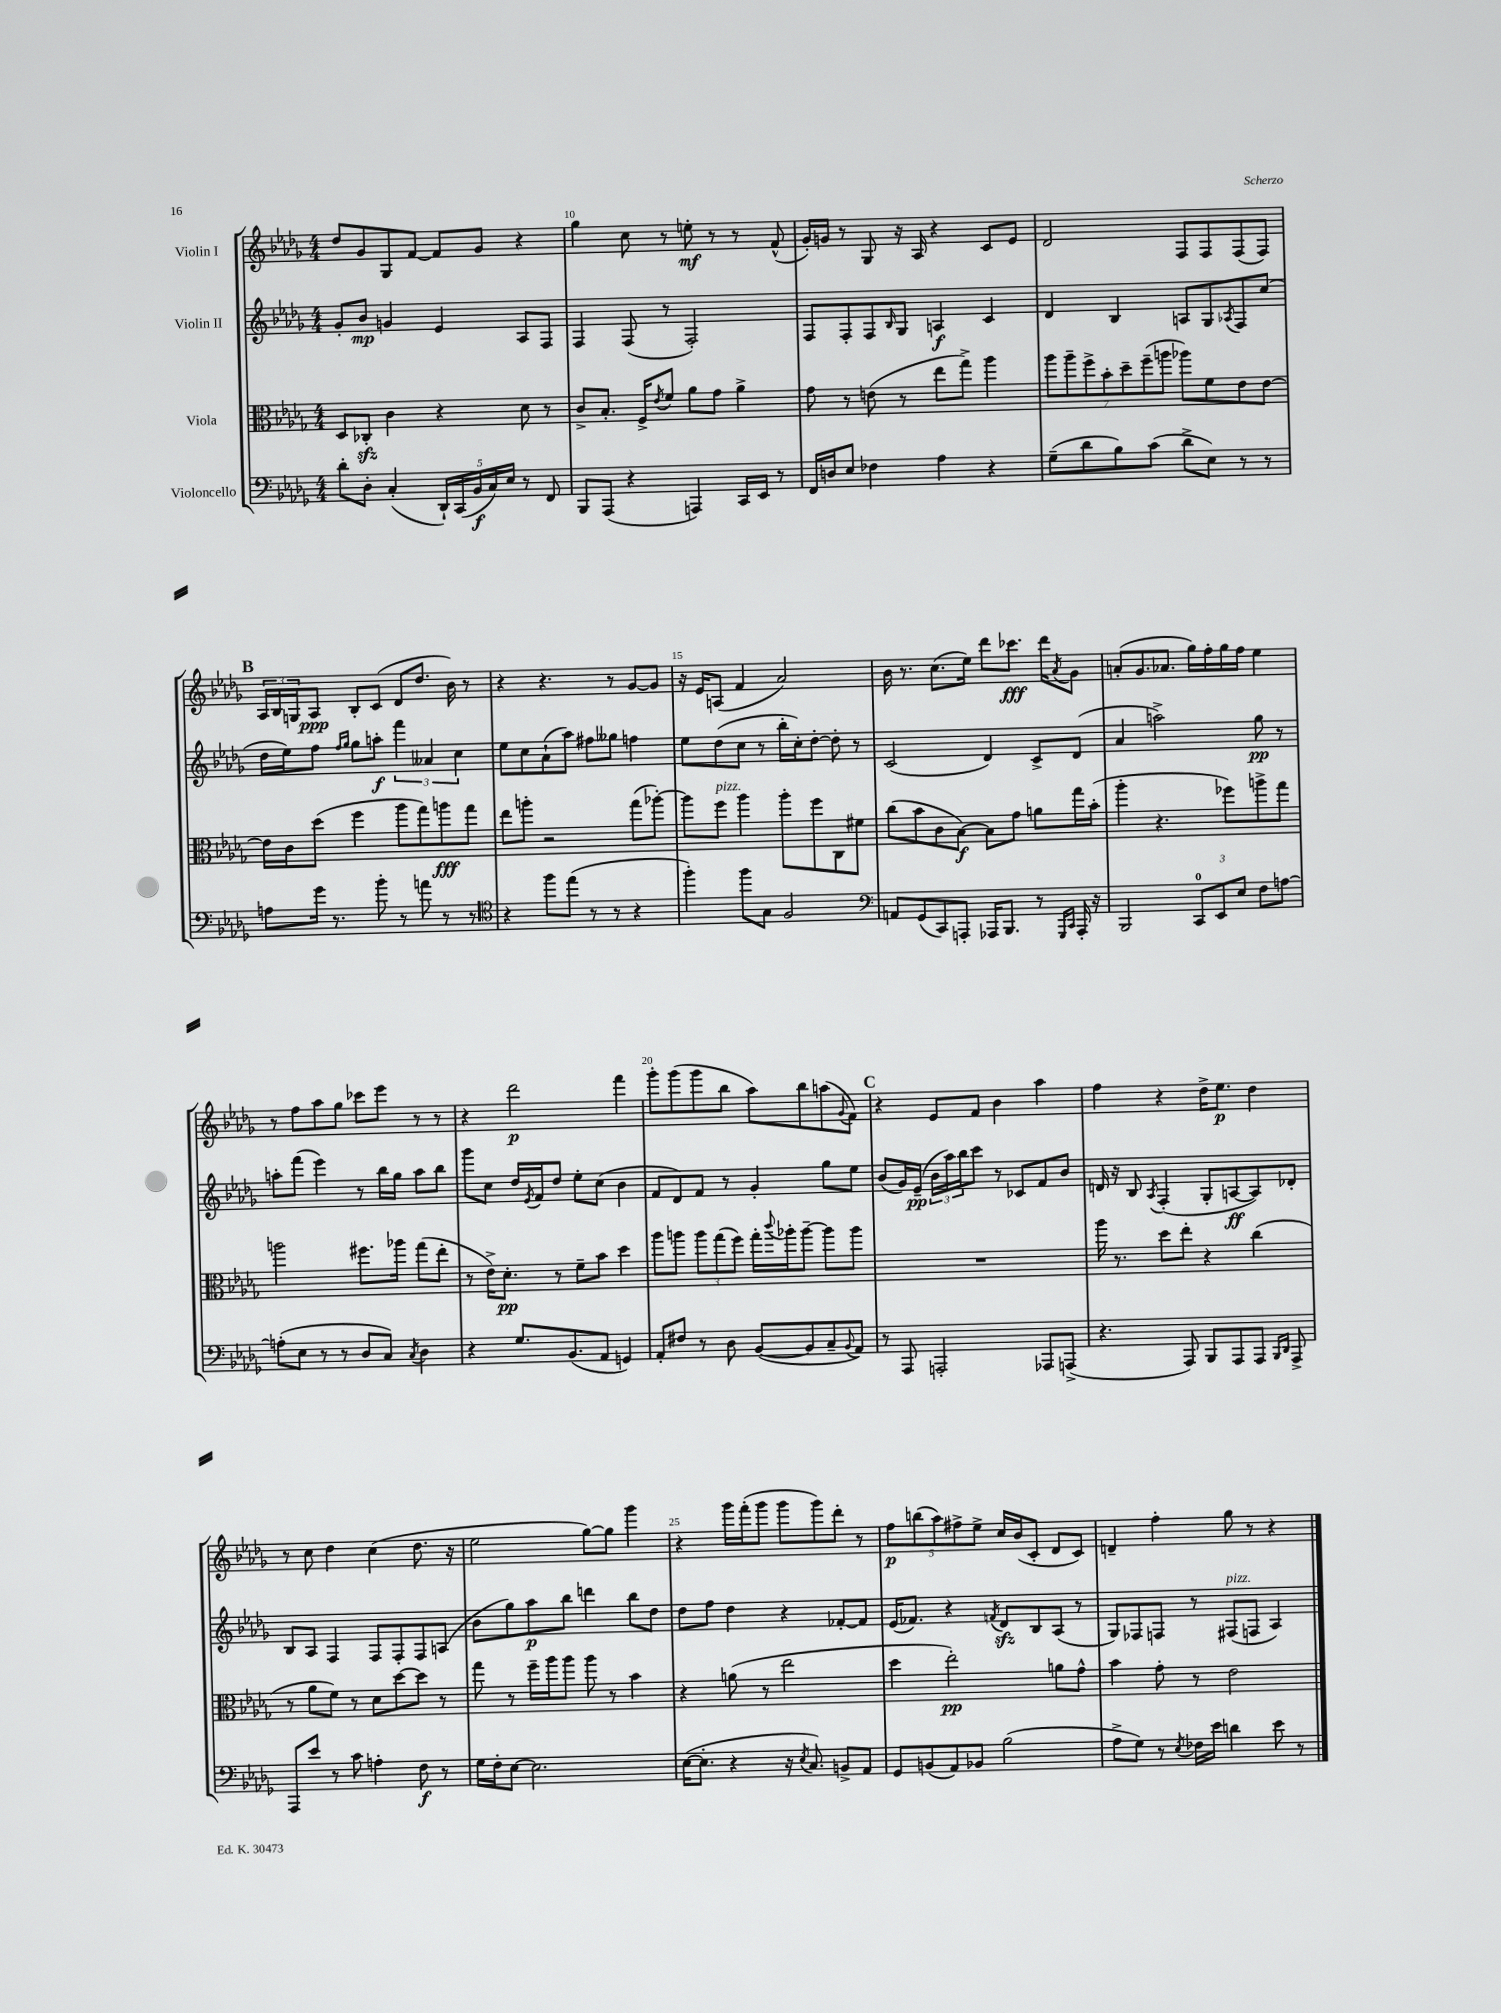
<<
\new StaffGroup <<
\new Staff = "s0" \with { instrumentName = "Violin I" } {
    \clef treble \key des \major \numericTimeSignature \time 4/4
    des''8 ges'8 ges8 f'8~ f'8 ges'8 r4 |
    ges''4 c''8 r8 e''8-.\mf r8 r8 f'8-^( |
    ges'16-.) g'16 r8 ges8 r16 aes16 r4 c'8 ees'8 |
    des'2 f8 f8 f8( f8) |
    \mark \markup { \bold "B" } \tuplet 3/2 { aes16 bes16 g16 } aes8\ppp bes8-. c'8( des'8 des''8. bes'16) r8 |
    r4 r4. r8 ges'8~ ges'8 |
    r16 ees'16 a8( f'4 aes'2) |
    bes'16 r8. c''8.( ees''16) des'''8 ces'''8.\fff des'''16 \acciaccatura { aes'8 } ges'8 |
    a'8-.( ges'8. aes'8. ges''16) f''16-. ges''16 f''16 ees''4 |
    r8 f''8 aes''8 ges''8 ces'''8 ees'''8 r8 r8 |
    r4 des'''2\p f'''4 |
    ges'''8-. ges'''8( ges'''8 bes''8 aes''8) bes''8 a''8( \appoggiatura { ges'8 } f'8) |
    \mark \markup { \bold "C" } r4 ees'8 f'8 bes'4 aes''4 |
    f''4 r4 des''16-> ees''8.\p des''4 |
    r8 c''8 des''4 c''4( des''8. r16 |
    ees''2 ges''8~) ges''8 ges'''4 |
    r4 ges'''16 f'''16-.( ges'''8 ges'''8 ges'''8) des'''8-. r8 |
    \tuplet 5/4 { f''8\p b''8( aes''8) fis''8-> ees''8-> } c''16 bes'16( c'8-. des'8 c'8) |
    d'4-- f''4-. ges''8 r8 r4 \bar "|." |
}
\new Staff = "s1" \with { instrumentName = "Violin II" } {
    \clef treble \key des \major \numericTimeSignature \time 4/4
    ges'8-. bes'8\mp g'4 ees'4 aes8 f8 |
    f4 f8( r8 f2-.) |
    f8 f8-. f8 \grace { bes16 } ges8 a4\f c'4 |
    des'4 bes4 a8 ges8 \acciaccatura { aes8 } f8 c''8( |
    \mark \markup { \bold "B" } des''16 ees''16) f''8 \grace { f''16 ges''16 } ges''8 a''8-.\f \tuplet 3/2 { f'''4 aeses'4 c''4 } |
    ees''8 c''8 aes'8-!( aes''8) fis''8 geses''8 f''4 |
    ees''8 des''8( c''8 r8 bes''16-. c''16-.) des''8~-. des''8-. r8 |
    c'2( des'4) c'8-> des'8( |
    aes'4 a''2->) ges''8\pp r8 |
    a''8-. f'''8( ees'''4) r8 bes''16 ges''16 a''8 bes''8 |
    ges'''8 c''8 des''16 \acciaccatura { ees'8 } f'16 des''8 ees''8-. c''8( bes'4 |
    f'8 des'8) f'8 r8 ges'4-. ges''8 ees''8 |
    \mark \markup { \bold "C" } bes'8( ges'16) ees'16--\pp( \tuplet 3/2 { bes'16 aes''16) bes''16 } c'''8 r8 ces'8 f'8 bes'8 |
    d'16 r16 bes8 \acciaccatura { aes8 } f4-.( ges8-. a8~\ff a8) des'8-. |
    bes8 aes8 f4 f8 f8-. f8 a8( |
    bes'8 ges''8) aes''8\p bes''8 d'''4 bes''8 des''8 |
    des''8 f''8 des''4 r4 fes'8~-. fes'8 |
    ees'16( fes'8.) r4 \acciaccatura { f'8 } des'8\sfz bes8 aes8( r8 |
    ges8) fes8 f8 r8 fis8^\markup { \italic "pizz." }( f8 aes4) \bar "|." |
}
\new Staff = "s2" \with { instrumentName = "Viola" } {
    \clef alto \key des \major \numericTimeSignature \time 4/4
    des8 ces8-.\sfz c'4 r4 des'8 r8 |
    c'8-> bes8.-. f16-> \acciaccatura { ees'8 } f'8 aes'8 ges'8 aes'4-> |
    ges'8 r8 e'8( r8 ees''8 ges''8->) aes''4 |
    \tuplet 7/4 { aes''8 aes''8-- f''8-> bes'8-. des''8-- f''8--( a''8 } aes''8) f'8 ees'8 ees'8~ |
    \mark \markup { \bold "B" } ees'16 c'16 des''8( f''4 aes''8 ges''8) a''8\fff ges''8 |
    ees''8 a''8-. r2 ges''8( aes''8~-.) |
    aes''8 f''8^\markup { \italic "pizz." } aes''4 aes''8-. f''8 c8 fis'8 |
    c''8( bes'8 c'8 bes8~\f) bes8 ges'8 a'8 ges''16 bes'16-.( |
    aes''4-. r4. fes''8) a''8-> ges''8 |
    a''2 fis''8. aes''16 ges''8( ees''8-. |
    r8 ees'16->) des'8.-.\pp r8 f'8-- bes'8 des''4 |
    aes''8 a''8 \tuplet 3/2 { a''8 ges''8( f''8) } ges''16-. \appoggiatura { c'''8 } aes''16-. aes''8~-- aes''8 aes''8 |
    \mark \markup { \bold "C" } R1 |
    aes''16 r8. des''8 ees''8-. r4 c''4( |
    r8 aes'8 f'8) r8 des'8 des''8~ des''8 r8 |
    ges''8 r8 f''16-- aes''16 aes''8 aes''8 r8 bes'4 |
    r4 a'8( r8 ees''2 |
    des''4 ees''2-.\pp) a'8 ges'8-^ |
    bes'4 ges'8-. r8 ees'2 \bar "|." |
}
\new Staff = "s3" \with { instrumentName = "Violoncello" } {
    \clef bass \key des \major \numericTimeSignature \time 4/4
    des'8-. des8-. c4-.( \tuplet 5/4 { des,16-!) c,16( bes,16\f c16) ees16 } r8 f,8 |
    bes,,8 aes,,8( r4 a,,4) c,16 ees,16 r8 |
    f,16 d16 ees8 fes4 aes4 r4 |
    ges8--( des'8 bes8) c'8( des'8-> ees8) r8 r8 |
    \mark \markup { \bold "B" } a8 ges'16 r8. bes'8-. r8 a'8 r8 r8 |
    \clef tenor r4 f''8 ees''8( r8 r8 r4 |
    f''4-.) f''8 ges8 f2 |
    \clef bass a,8 ges,8( c,8) a,,8-. aes,,16 bes,,8. r8 \grace { ges,,16 c,16 } aes,,16-. r16 |
    bes,,2 \tuplet 3/2 { c,8-0 ees,8 ees8 } f8 a8~ |
    a8-.( ees8 r8 r8 des8 c8) \acciaccatura { c8 } des4 |
    r4 ges8. bes,8.( aes,8 g,4) |
    aes,8-. fis8 r8 des8 bes,8~( bes,8 c8-- \appoggiatura { bes,8 } aes,8) |
    \mark \markup { \bold "C" } r8 aes,,8 a,,2-. aes,,8 a,,8->( |
    r4. aes,,8) bes,,8 aes,,8 aes,,8 \grace { bes,,16 des,16 } aes,,8-> |
    aes,,8 ees'8 r8 c'8 a4-. f8\f r8 |
    ges16 f16-. ees8~ ees2. |
    ees16~( ees8.-. r4 r16 \acciaccatura { ees8 } c8.) b,8-> aes,8 |
    ges,8 b,8( aes,8) bes,8 bes2( |
    aes8-> ges8) r8 \acciaccatura { ees8 } fes16 ees'16 d'4 ees'8 r8 \bar "|." |
}
>>
>>
\layout { \context { \Score currentBarNumber = #9 \override BarNumber.break-visibility = ##(#f #t #t) barNumberVisibility = #(every-nth-bar-number-visible 5) } }
